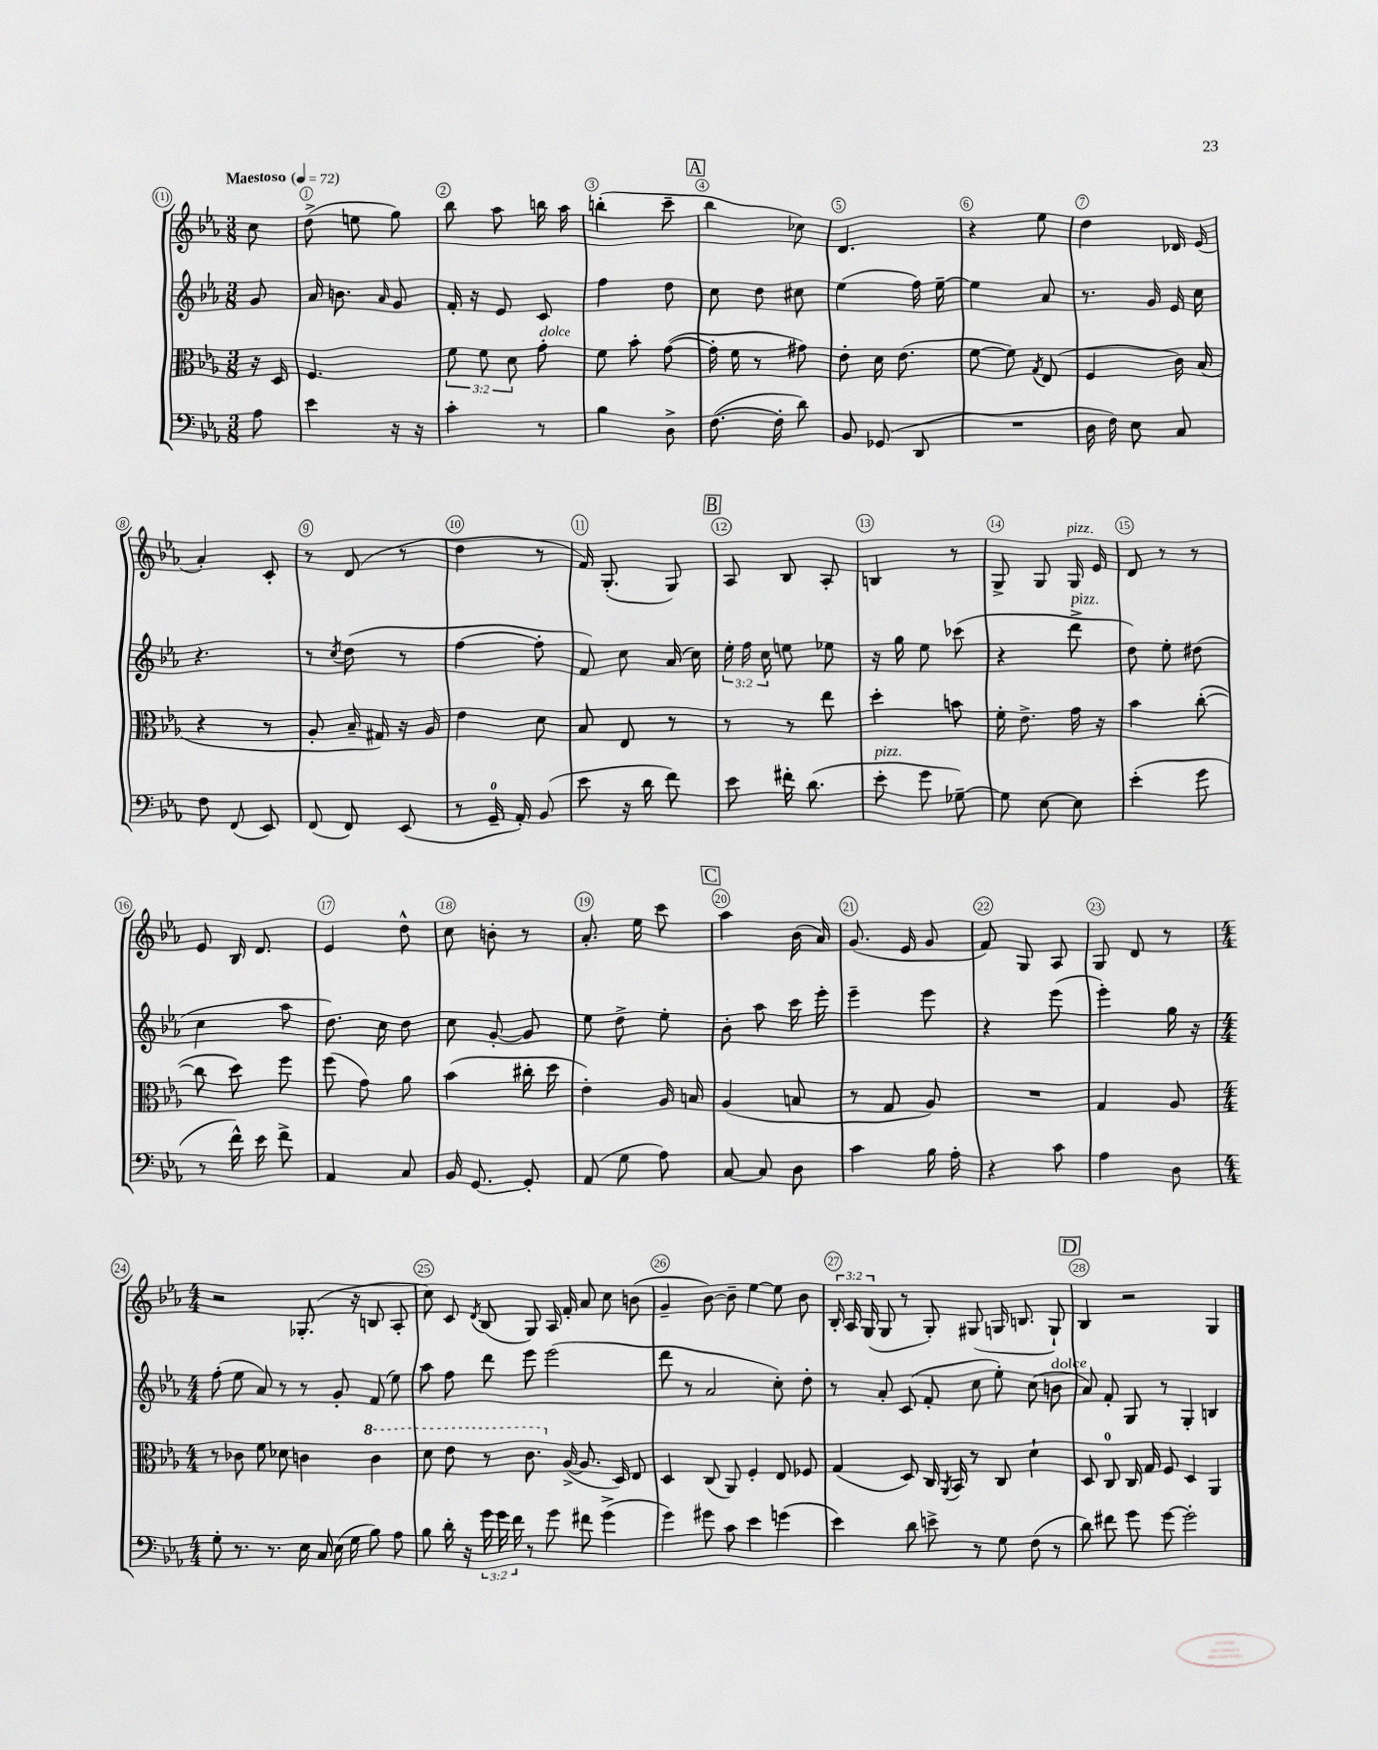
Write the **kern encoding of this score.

**kern	**kern	**kern	**kern
*part4	*part3	*part2	*part1
*staff4	*staff3	*staff2	*staff1
*clefF4	*clefC3	*clefG2	*clefG2
*k[b-e-a-]	*k[b-e-a-]	*k[b-e-a-]	*k[b-e-a-]
*M3/8	*M3/8	*M3/8	*M3/8
*MM72	*MM72	*MM72	*MM72
=	=	=	=
!	!	!	!LO:TX:a:B:t=Maestoso
8A-\	16r	8g/	8cc\
.	16D/	.	.
=1	=1	=1	=1
4e-\	4.F/	16a-/	(8dd^\
.	.	8.bn\	.
.	.	.	8een\
.	.	16qqa-/	.
16r	.	8g/	8gg\)
16r	.	.	.
=2	=2	=2	=2
4c'\	12f\	16f'/	8bb-\
.	.	16r	.
.	12f\	.	.
.	.	8e-/	8aa-\
.	12d\	.	.
!	!LO:TX:a:i:t=dolce	!	!
8r	8g'\	8c/	16bbn\
.	.	.	16aa-\
=3	=3	=3	=3
4B-\	8f\	4ff\	(4bbn'\
.	8b-'\	.	.
8D^\	([8g\	8dd\	8ccc~\
!!LO:REH:place=s1:t=A
=4	=4	=4	=4
([8.F\	16g'\]	8cc\	4bb-\
.	16f\	.	.
.	8r	8dd\	.
16F'\]	.	.	.
8d\)	8g#X\)	8cc#X\	8cc-X\)
=5	=5	=5	=5
8BB-/	8e-'\	(4ee-\	4.d/
(8GG-X/	16d\	.	.
.	(8.e-\	.	.
8DD/	.	16ff\)	.
.	.	[16ee-~\	.
=6	=6	=6	=6
4.r	[8f\	4ee-\]	4r
.	8f\])	.	.
.	8qG/	.	.
.	(8E-/	8a-/	8ee-\
=7	=7	=7	=7
16D\	4F/	8.r	4dd\
16F\)	.	.	.
8E-\	.	.	.
.	.	16g/	.
8C/	16c\)	16e-/	16d-X/
.	(16B-/	16cc\	(16e-/
!!LO:LB:g=z
=8	=8	=8	=8
8F\	4r	4.r	4a-'/)
(8FF/	.	.	.
8EE-/)	8r	.	8c'/
=9	=9	=9	=9
(8FF/	8A-'/	8r	8r
.	.	8qcc/	.
8FF/)	16B-~/	(8dd\	(8d/
.	16G#X/)	.	.
(8EE-/	16r	8r	8r
.	16A-/	.	.
=10	=10	=10	=10
8r	4e-\	[4ff\	4dd\
16GG~/	.	.	.
16AA-'/)	.	.	.
(8BB-/	8d\	8ff'\]	8r
=11	=11	=11	=11
8e-\	8B-/	8f/)	16f/)
.	.	.	(8.G'/
16r	8E-/	8cc\	.
16d\	.	.	.
8f\)	8r	(16a-/	8G/)
.	.	16cc\)	.
!!LO:REH:place=s1:t=B
=12	=12	=12	=12
8e-\	8r	24ee-'\	8A-/
.	.	24ff\	.
.	.	24cc\	.
16f#X'\	8r	8een\	8B-/
(8.d\	.	.	.
.	8ee-\	8ee-X\	8A-'/
=13	=13	=13	=13
!LO:TX:a:i:t=pizz.	!	!	!
8e-'\	4dd'\	16r	4Bn/
.	.	16gg\	.
8g\	.	8ee-\	.
[8G-X~\)	8bn\	(8ccc-X\	8r
=14	=14	=14	=14
8G-\]	16f'\	4r	8G^/
.	8.e-^\	.	.
[8E-\	.	.	8G/
!	!	!	!LO:TX:a:i:t=pizz.
!	!	!LO:TX:a:i:t=pizz.	!
8E-\]	16g\	8ddd^\	16G/
.	16r	.	16e-/
=15	=15	=15	=15
(4e-'\	4b-\	8dd\)	8d/
.	.	8ee-'\	8r
8g\	([8cc'\	(8dd#X\	8r
!!LO:LB:g=z
=16	=16	=16	=16
8r	8cc\]	4cc\	8e-/
16f^^\)	8dd\)	.	16B-/
16e-\	.	.	8.d/
8f^\	8ff\	8aa-\	.
=17	=17	=17	=17
4AA-/	(8ff\	8.dd\)	4e-/
.	8g\)	.	.
.	.	16cc\	.
8C/	8a-\	8dd\	8dd^^\
=18	=18	=18	=18
16BB-/	(4b-\	8cc\	8cc\
[8.GG/	.	.	.
.	.	[8g'/	8bn'\
8GG'/]	16cc#X'\	8g/]	8r
.	16dd\	.	.
=19	=19	=19	=19
(8AA-/	4e-'\)	8ee-\	8.a-'/
8G\	.	8dd^\	.
.	.	.	16ee-\
8A-\)	16A-/	8ee-'\	8ccc\
.	16Bn/	.	.
!!LO:REH:place=s1:t=C
=20	=20	=20	=20
[8C/	(4A-/	8b-'\	4aa-\
8C/]	.	8aa-\	.
8D\	8Bn/	16ccc\	(16b-\
.	.	16eee-'\	16a-/)
=21	=21	=21	=21
4c\	8r	4eee-~\	(8.g/
.	8G/	.	.
.	.	.	16e-/
16B-\	8A-/)	8eee-\	8g/
16A-'\	.	.	.
=22	=22	=22	=22
4r	4.r	4r	8f/)
.	.	.	8G/
8c\	.	(8eee-\	8A-/
=23	=23	=23	=23
4A-\	4G/	4eee-'\)	8G/
.	.	.	8d/
8D\	8A-/	16gg\	8r
.	.	16r	.
!!LO:LB:g=z
=24	=24	=24	=24
*M4/4	*M4/4	*M4/4	*M4/4
8G'\	8r	(8ff'\	2r
8.r	8c-X\	8ee-\	.
.	8f\	8a-/)	.
8.r	.	.	.
.	8d-X\	8r	.
16E-\	4cn\	8r	(8.G-X'/
16C/	.	.	.
(16E-\	.	8g'/	.
16G\	.	.	16r
*	*8va	*	*
8B-\)	4cc\	(8f/	8Bn/
8A-\	.	8ee-\)	8A-'/
=25	=25	=25	=25
8B-\	8dd\	8aa-\	8cc\)
16d'\	8ee-\	8ff\	8c/
16r	.	.	.
.	.	.	8qd/
24g\	8r	8ddd\	(8B-/
24g\	.	.	.
24f\	.	.	.
8r	8.cc\	8eee-\	8G/)
8g\	.	(2eee-\	16A-/
*	*X8va	*	*
.	([16A-^/	.	16f'/
8f#X\	8.A-/]	.	8a-/
(4g^\	.	.	8cc\
.	16D/)	.	.
.	8E-/	.	(8bn\
=26	=26	=26	=26
4g\)	4D/	8ddd\	4g~/
.	.	8r	.
8g#X\	(8C/	2a-/	[8b-\)
8c\	8AA-/)	.	8b-~\]
4e-\	4F'/	.	[4ee-\
(4gn\	8E-/	8cc'\)	8ee-\]
.	8F-X/	8dd'\	8b-\
=27	=27	=27	=27
4e-\)	(4G/	8r	24B-'/
.	.	.	24A-/
.	.	.	(24G/
.	.	8a-'/	8G/
8d\	8D/)	(8c/	8r
8en^\	16C/	8f'/	8G'/)
.	8qAA-/	.	.
.	16BB-/	.	.
8r	8r	8cc\	(8G#X/
8G\	8C/	8ee-'\)	16Gn/
.	.	.	8.Bn/
(8F\	4d`\	(8cc\	.
!	!	!LO:TX:a:i:t=dolce	!
8r	.	8bn\	8G`/)
!!LO:REH:place=s1:t=D
=28	=28	=28	=28
8d\)	8D/	8a-/)	4B-/
8f#X\	8C/	8f'/	.
8g\	16C/	8G/	2r
.	16G/	.	.
[8g\	8F/	8r	.
2g'\]	4D/	4G'/	.
.	4AA-/	4Bn/	4G/
==	==	==	==
*-	*-	*-	*-
